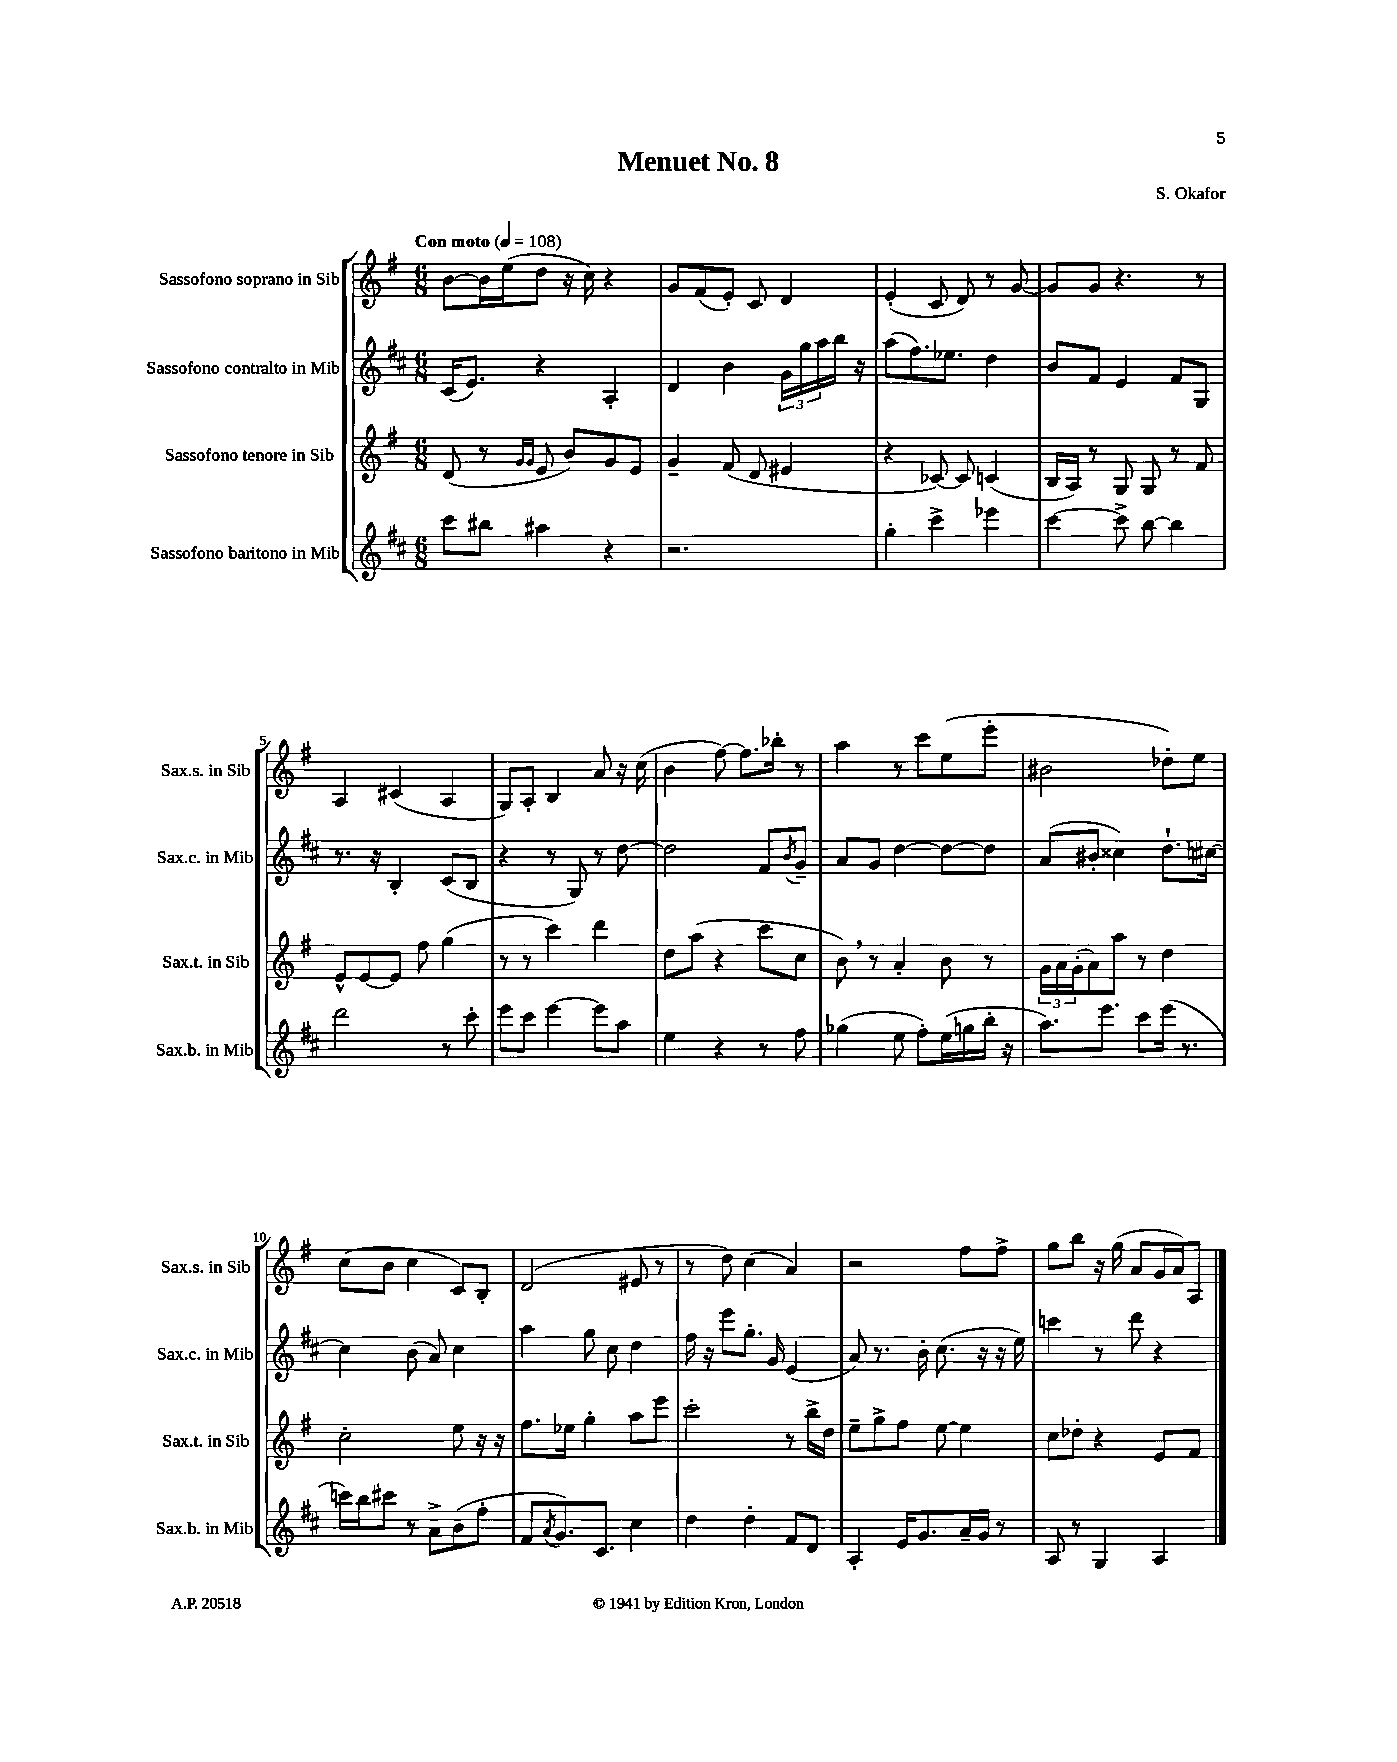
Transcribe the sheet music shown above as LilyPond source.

\header { title = "Menuet No. 8" composer = "S. Okafor" }
<<
\new StaffGroup <<
\new Staff = "s0" \with { instrumentName = "Sassofono soprano in Sib" shortInstrumentName = "Sax.s. in Sib" } {
    \clef treble \key g \major \numericTimeSignature \time 6/8 \tempo "Con moto" 4 = 108
    b'8~ b'16 e''16( d''8 r16 c''16) r4 |
    g'8 fis'8( e'8-.) c'8 d'4 |
    e'4-.( c'8 d'8) r8 g'8~ |
    g'8 g'8 r4. r8 |
    a4 cis'4( a4 |
    g8) a8-. b4 a'8 r16 c''16( |
    b'4 fis''8~) fis''8. bes''16-. r8 |
    a''4 r8 c'''8 e''8( e'''8-. |
    bis'2 des''8-.) e''8 |
    c''8( b'8 c''4 c'8) b8-. |
    d'2( eis'8 r8 |
    r8 d''8) c''4( a'4) |
    r2 fis''8 fis''8-> |
    g''8 b''8 r16 g''16( a'8 g'16 a'16) a8 \bar "|." |
}
\new Staff = "s1" \with { instrumentName = "Sassofono contralto in Mib" shortInstrumentName = "Sax.c. in Mib" } {
    \clef treble \key d \major \numericTimeSignature \time 6/8
    cis'16( e'8.) r4 a4-. |
    d'4 b'4 \tuplet 3/2 { g'16 g''16 a''16 } b''16 r16 |
    a''8( fis''8.) ees''8. d''4 |
    b'8 fis'8 e'4 fis'8 g8 |
    r8. r16 b4-. cis'8( b8 |
    r4 r8 g8) r8 d''8~ |
    d''2 fis'8 \acciaccatura { b'8 } g'8-- |
    a'8 g'8 d''4~ d''8~ d''8 |
    a'8( bis'8-. cisis''4) d''8.-! cis''16~ |
    cis''4 b'8( a'8) cis''4 |
    a''4 g''8 cis''8 d''4 |
    fis''16 r16 e'''8 g''8.-. g'16 e'4( |
    a'8) r8. b'16-. cis''8.( r16 r16 e''16) |
    c'''4 r8 d'''8 r4 \bar "|." |
}
\new Staff = "s2" \with { instrumentName = "Sassofono tenore in Sib" shortInstrumentName = "Sax.t. in Sib" } {
    \clef treble \key g \major \numericTimeSignature \time 6/8
    d'8( r8 \grace { g'16 g'16 } e'8 b'8) g'8 e'8 |
    g'4-- fis'8( d'8 eis'4 |
    r4 ces'8~) ces'8 c'4( |
    b16 a16) r8 g8 g8 r8 fis'8 |
    e'8-^ e'8~ e'8 fis''8 g''4( |
    r8 r8 c'''4) d'''4 |
    d''8 a''8( r4 c'''8 c''8 |
    b'8) \breathe r8 a'4-. b'8 r8 |
    \tuplet 3/2 { g'16 a'16 g'16-.( } a'8) a''8 r8 d''4 |
    c''2-. e''8 r16 r16 |
    fis''8. ees''16 g''4-. a''8 e'''8 |
    c'''2-. r8 b''16-> d''16 |
    e''8-- g''8-> fis''8 e''8~ e''4 |
    c''8 des''8-. r4 e'8 fis'8 \bar "|." |
}
\new Staff = "s3" \with { instrumentName = "Sassofono baritono in Mib" shortInstrumentName = "Sax.b. in Mib" } {
    \clef treble \key d \major \numericTimeSignature \time 6/8
    cis'''8 bis''8 ais''4 r4 |
    r2. |
    g''4-. cis'''4-> ees'''4 |
    cis'''4~ cis'''8-> b''8~ b''4 |
    d'''2 r8 cis'''8-. |
    e'''8 cis'''8 e'''4~ e'''8 a''8 |
    e''4 r4 r8 fis''8 |
    ges''4( e''8 fis''8-.) e''16( g''16 b''16-. r16 |
    a''8.) e'''8. cis'''8 e'''16( r8. |
    c'''16) b''16 cis'''8 r8 a'8-> b'8( fis''8-. |
    fis'8 \acciaccatura { a'8 } g'8.) cis'8. cis''4 |
    d''4 d''4-. fis'8 d'8 |
    a4-. e'16 g'8. a'16-- g'16 r8 |
    a8 r8 g4 a4 \bar "|." |
}
>>
>>
